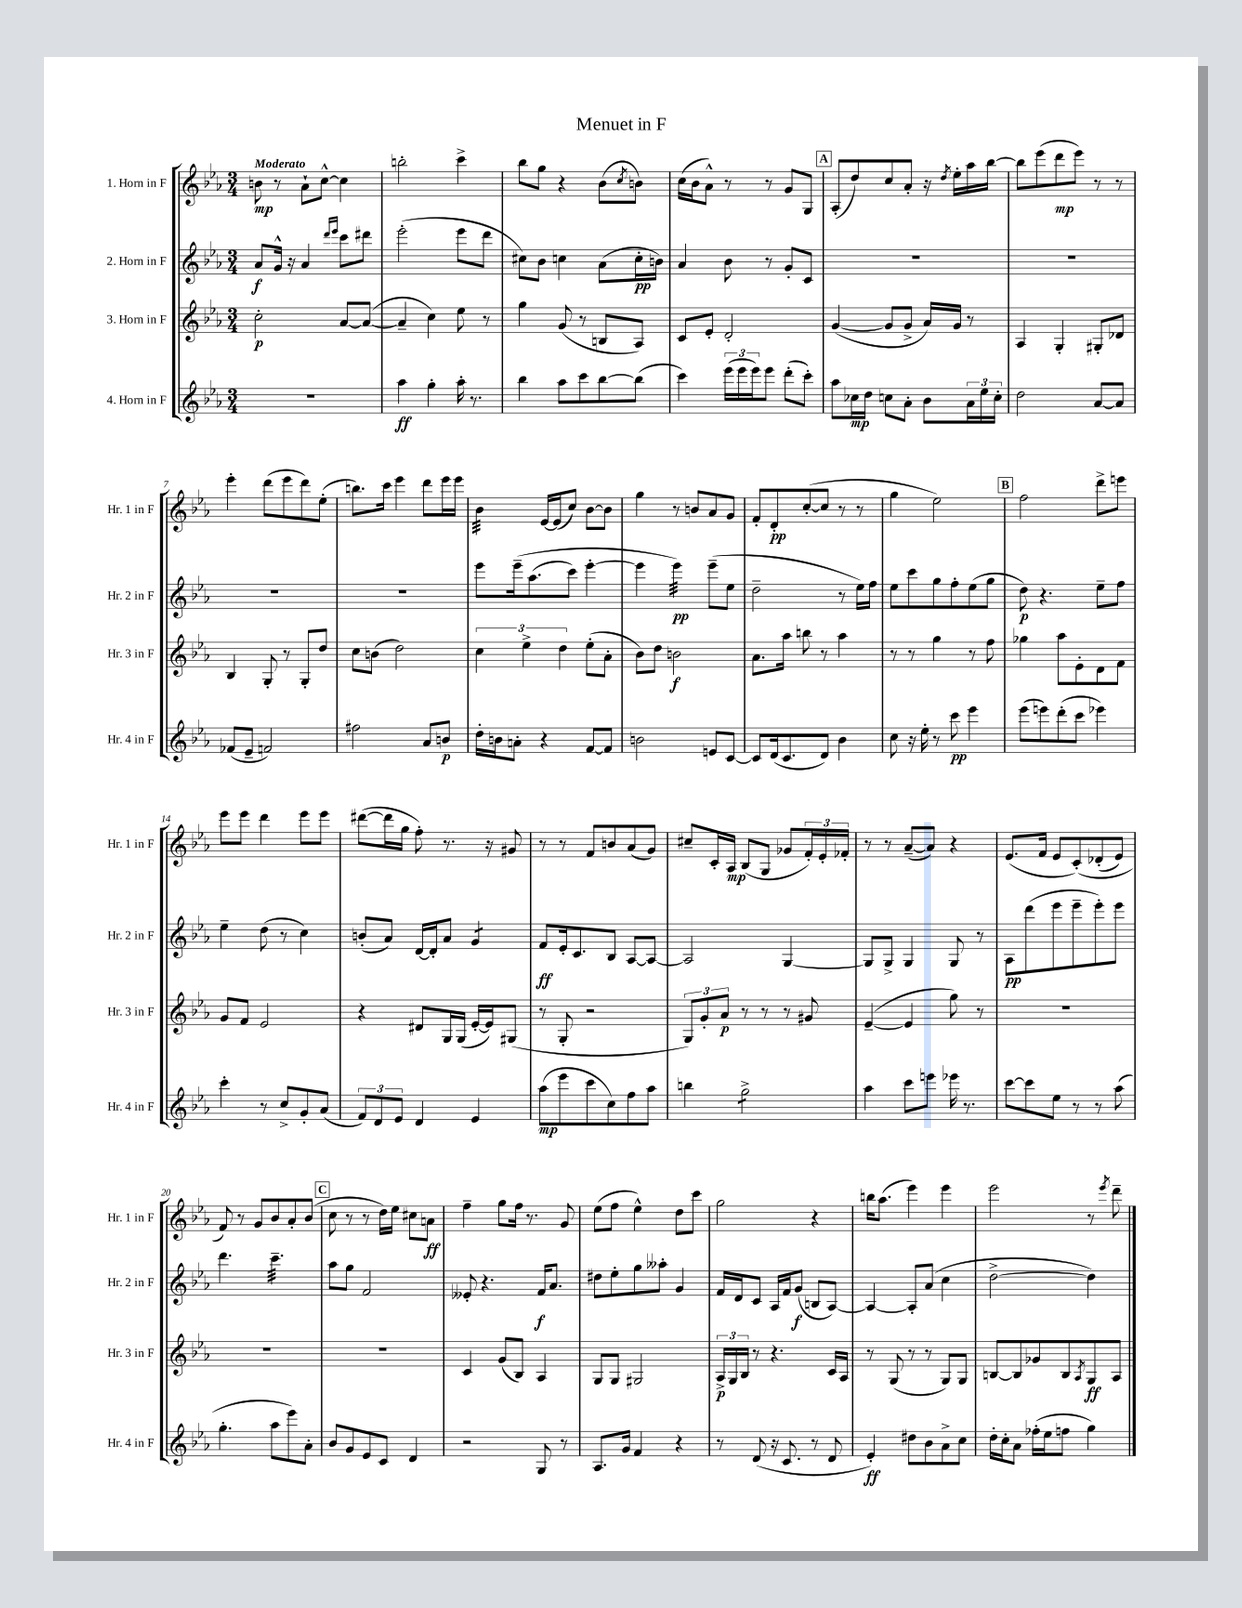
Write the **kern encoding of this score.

**kern	**kern	**kern	**kern
*staff4	*staff3	*staff2	*staff1
*clefG2	*clefG2	*clefG2	*clefG2
*k[b-e-a-]	*k[b-e-a-]	*k[b-e-a-]	*k[b-e-a-]
*M3/4	*M3/4	*M3/4	*M3/4
2.r	2cc'\	8a-/L	8b\
.	.	16g^^/Jk	8r
.	.	16r	.
.	.	4a-/	8a-`\L
.	.	.	[8cc^^\J
.	.	16qqddd/LL	.
.	.	16qqeee-/JJ	.
.	[8a-/L	8ccc\L	4cc\]
.	(8a-/_J	8ddd#\J	.
=	=	=	=
4aa-\	4a-~/]	(2eee-'\	2bb'\
4gg'\	4cc\)	.	.
16aa-'\	8ee-\	8eee-\L	4ccc^\
8.r	.	.	.
.	8r	8ddd\J	.
=	=	=	=
4bb-\	4gg\	8cc#\L)	8bb-\L
.	.	8b-\J	8gg\J
8aa-\L	(8g/	4cc\	4r
8ccc\	8r	.	.
[8bb-\	8B/L	(8a-\L	(8b-\L
.	.	.	8qcc/
(8bb-\]J	8A-/J)	16cc'\L	8b\J)
.	.	16b\JJ)	.
=	=	=	=
4ccc\)	8c/L	4a-/	(16cc\LL
.	.	.	16b-\J
.	8e-'/J	.	8a-^^\J)
(24eee-\LL	2d'/	8b-\	8r
24eee-\	.	.	.
24eee-\J)	.	.	.
8eee-\J	.	8r	8r
(8ddd'\L	.	8g'/L	8g/L
8ccc'\J)	.	8c/J	8G/J
=	=	=	=
8aa-\L	([4g/	2.r	(8A-'/L
16cc-\L	.	.	8dd/)
16dd\JJ	.	.	.
8cc\L	8g/]L	.	8cc/
8a-'\J	8g^/J	.	8a-'/J
8b-\L	16a-/LL)	.	16r
.	.	.	8qdd/
.	16g/JJ	.	16ee-'\LL
24a-\L	8r	.	16aa-\
24ee-\	.	.	.
.	.	.	[16bb-\JJ
24cc'\JJ	.	.	.
=	=	=	=
2dd\	4A-/	2.r	8bb-\]L
.	.	.	(8eee-\
.	4G'/	.	8ddd\
.	.	.	8eee-\J)
[8a-/L	8G#'/L	.	8r
8a-/]J	8d-/J	.	8r
=	=	=	=
(8f-/L	4B-/	2.r	4eee-'\
8e-~/J	.	.	.
2f/)	8G'/	.	(8ddd\L
.	8r	.	8eee-\
.	8G'/L	.	8ddd\)
.	8dd/J	.	(8ee-'\J
=	=	=	=
2ff#\	8cc\L	2.r	8.bb\L)
.	(8b\J	.	.
.	.	.	16ccc\Jk
.	2dd\)	.	4eee-\
8a-/L	.	.	8ddd\L
8b/J	.	.	16eee-\L
.	.	.	16eee-\JJ
=	=	=	=
16dd'\LL	6cc\	8eee-\L	4b-\
16b\J	.	.	.
8a'\J	.	&(16eee-~\k	.
.	6ee-^\	.	.
.	.	(8.aa-\	.
4r	.	.	[16e-/LL
.	.	.	(16e-/]J
.	6dd\	.	.
.	.	8ccc\J)	8cc/J)
[8f/L	(8ee-'\L	[4eee-'\	[8b-\L
8f/]J	8a-'\J	.	8b-\]J
=	=	=	=
2b\	8b-\L)	4eee-\]	4gg\
.	8dd\J	.	.
.	2b\	4eee-\&)	8r
.	.	.	8b/L
8e/L	.	(8eee-~\L	8a-/
[8c/J	.	8ee-\J	8g/J
=	=	=	=
8c/]L	8.a-\L	2dd~\	8f'/L
(16d/k	.	.	8d'/
8.c/	16aa-\Jk	.	.
.	8bb\	.	([8cc'/
8d/J)	8r	.	8cc/]J
4b-\	4aa-\	8r	8r
.	.	16ee-\LL)	8r
.	.	16ff\JJ	.
=	=	=	=
8cc\	8r	8ee-\L	4gg\
16r	8r	8ccc\	.
16ee-'\	.	.	.
8r	4gg\	8gg\	2ee-\)
8ccc\	.	8ff'\	.
4eee-\	8r	(8ee-\	.
.	8ff\	8gg\J	.
=	=	=	=
(8eee-\L	4gg-\	8dd\)	2ff\
8eee\)	.	4.r	.
(8ddd'\	8aa-\L	.	.
8ccc\J	8e-'\	.	.
4eee-\)	8d\	8ee-~\L	8ddd^\L
.	8f\J	8ff\J	8eee\J
=	=	=	=
4ccc'\	8g/L	4ee-~\	8eee-\L
.	8f/J	.	8eee-\J
8r	2e-/	(8dd\	4ddd\
8cc^/L	.	8r	.
8g'/	.	4cc\)	8eee-\L
(8a-/J	.	.	8eee-\J
=	=	=	=
12f/L)	4r	(8b'/L	([8ddd#\L
12d/	.	.	.
.	.	8a-/J)	16ddd#\]L
12e-/J	.	.	.
.	.	.	16gg\JJ
4d/	8d#/L	[16d/LL	8ff'\)
.	.	16d'/]J	.
.	16G/L	8a-/J	8.r
.	(16G/JJ	.	.
4e-/	[16e-'/LL	4g/	.
.	16e-/]J)	.	16r
.	(8G#/J	.	8g#/
=	=	=	=
(8aa-\L	8r	8f/L	8r
8eee-\	8G'/	16e-'/k	8r
.	.	8.c/	.
8ccc\	2r	.	8f/L
8cc\)	.	8B-/J	8b/
8ff\	.	[8A-/L	(8a-/
8aa-\J	.	8A-/_J	8g/J)
=	=	=	=
4bb\	12G/L)	2A-/]	8cc#~/L
.	12g'/	.	.
.	.	.	16c'/L
.	12a-/J	.	.
.	.	.	16A-/JJ
2gg^\	8r	.	(8B-/L
.	8r	.	8G/J
.	8r	[4G/	8g-/L
.	8g#/	.	24f'/L)
.	.	.	24e-'/
.	.	.	24f-'/JJ
=	=	=	=
4aa-\	([4e-~/	8G/]L	8r
.	.	8G^/J	8r
8ccc\L	4e-/]	4G/	([8a-~/L
8eee\J	.	.	8a-/]J)
16eee-\	8gg\)	8G/	4r
8.r	.	.	.
.	8r	8r	.
=	=	=	=
[8ccc\L	2.r	8A-\L	(8.e-/L
8ccc\]	.	(8ddd\	.
.	.	.	16f/Jk
8ee-\J	.	8eee-\	8e-/L
8r	.	8eee-~\	&(8c'/)
8r	.	8eee-'\)	(8d-'/
(8aa-\	.	8eee-\J	8e-/J)
=	=	=	=
4.gg'\	2.r	4.ddd\	8f/&)
.	.	.	8r
.	.	.	8g/L
8aa-\L	.	4.ccc~\	8b-/
8eee-\)	.	.	8a-'/
8a-'\J	.	.	(8b-/J
=	=	=	=
8b-/L	2.r	8aa-\L	8cc\
8g/	.	8gg\J	8r
8e-/	.	2f/	8r
8c/J	.	.	16dd\LL)
.	.	.	16ee-\JJ
4d/	.	.	8cc#\L
.	.	.	8a\J
=	=	=	=
2r	4c/	8e--'/	4ff~\
.	.	4.r	.
.	(8g/L	.	8gg\L
.	8B-/J)	.	16ff\Jk
.	.	.	8.r
8G/	4A-/	16f/LK	.
.	.	8.a-/J	.
8r	.	.	8g/
=	=	=	=
8.A-/L	8G/L	8dd#\L	(8ee-\L
.	8G/J	8ee-'\	8ff\J
16g/Jk	.	.	.
4f/	2G#/	8gg\	4ee-^^\)
.	.	8aa--'\J	.
4r	.	4g/	8dd\L
.	.	.	8ccc\J
=	=	=	=
8r	24A-^/LL	16f/LL	2gg\
.	24G/	.	.
.	.	16d/J	.
.	24B-/JJ	.	.
(8d/	8r	8c/J	.
16r	4.r	16A-/LL	.
8.c/	.	16f/J	.
.	.	(8g/J	.
8r	.	8B/L	4r
8d/	16c/LL	[8A-/J)	.
.	16A-/JJ	.	.
=	=	=	=
4e-'/)	8r	4A-/_	16bb\LK
.	.	.	(8.aa-\J
.	(8G/	.	.
8dd#\L	8r	8A-'/]L	4eee-\)
8b-\	8r	(8a-/J	.
8a-^\	8G/L)	4cc\	4eee-\
8cc\J	8G/J	.	.
=	=	=	=
16dd'\LL	[8B/L	[2dd^\	2eee-\
16cc'\J	.	.	.
8a-\J	8B/]	.	.
(16ff-'\LL	8g-/	.	.
16ee-\J	.	.	.
8ff\J	8B/	.	.
.	8qA-/	.	.
4gg\)	8G/	4dd\])	8r
.	.	.	8qeee-/
.	8A-/J	.	8ddd~\
==	==	==	==
*-	*-	*-	*-
